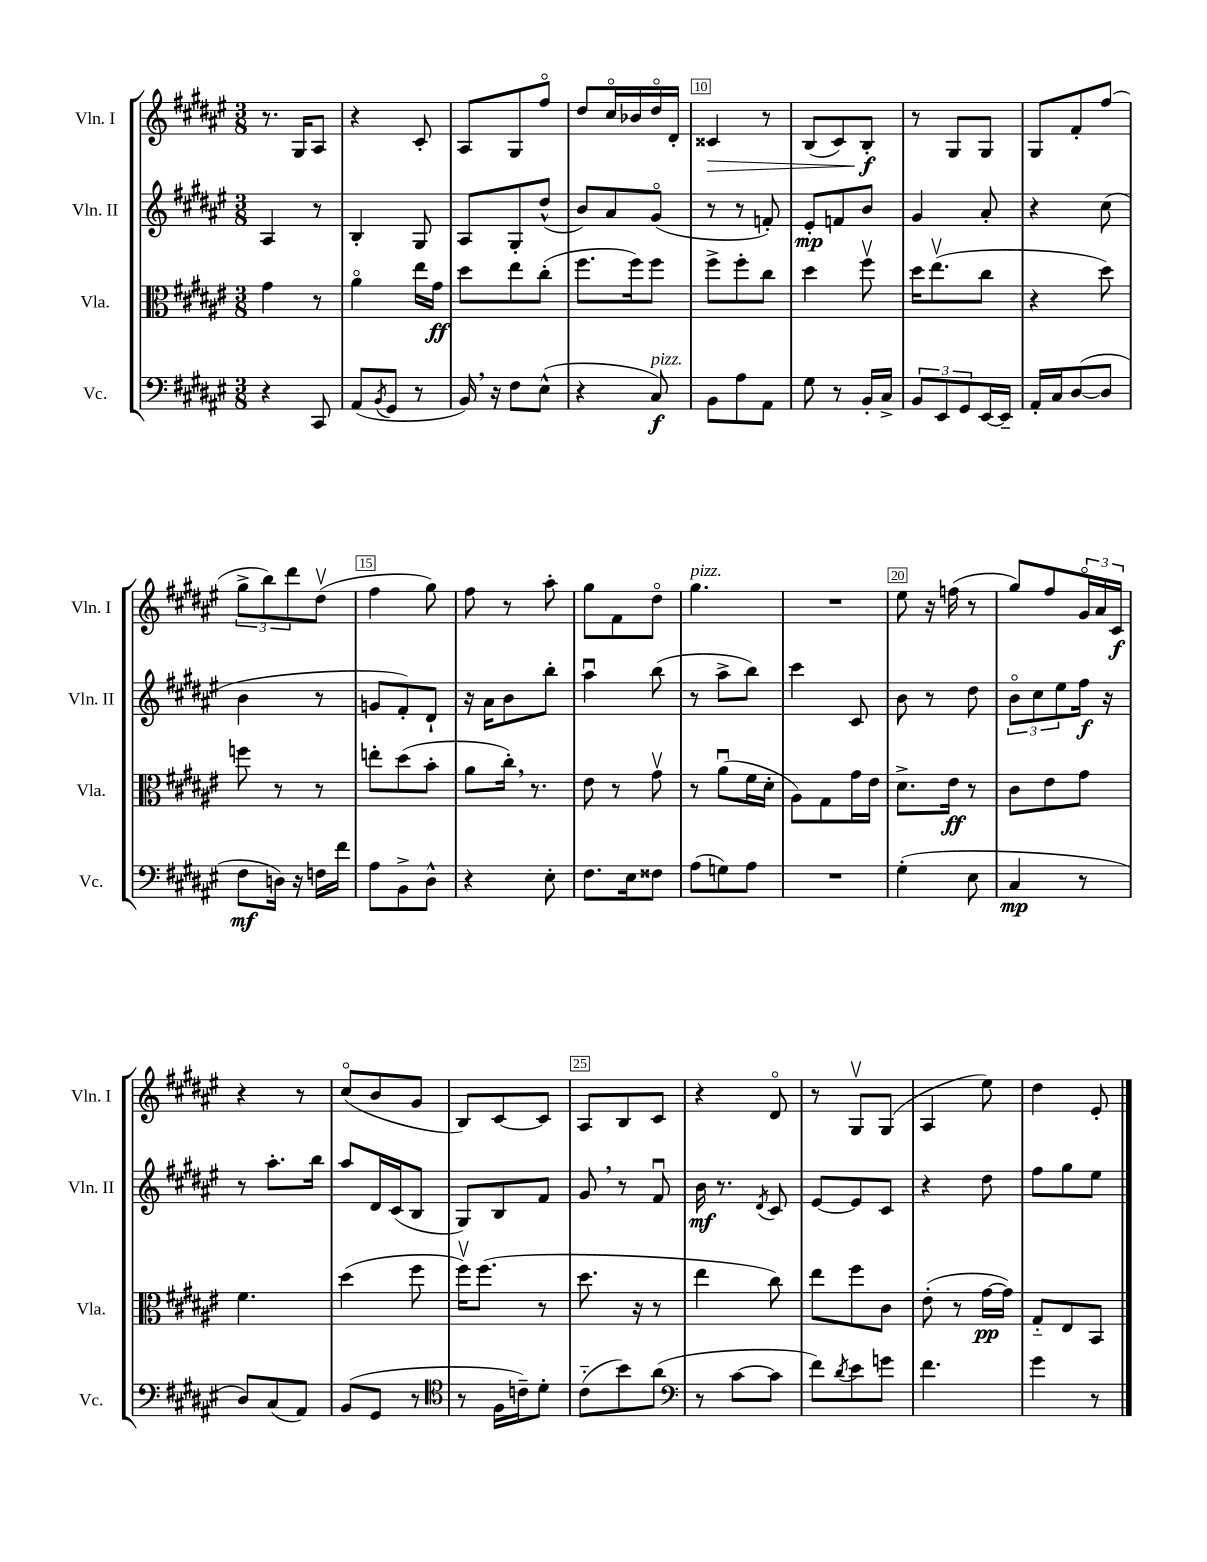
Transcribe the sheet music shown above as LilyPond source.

<<
\new StaffGroup <<
\new Staff = "s0" \with { instrumentName = "Vln. I" shortInstrumentName = "Vln. I" } {
    \clef treble \key fis \major \numericTimeSignature \time 3/8
    r8. gis16 ais8 |
    r4 cis'8-. |
    ais8 gis8 fis''8\flageolet |
    dis''8 cis''16\flageolet bes'16 dis''16\flageolet dis'16-. |
    cisis'4\> r8 |
    b8( cis'8) b8-.\f\! |
    r8 gis8 gis8 |
    gis8 fis'8-. fis''8( |
    \tuplet 3/2 { gis''8-> b''8) dis'''8 } dis''8\upbow( |
    fis''4 gis''8) |
    fis''8 r8 ais''8-. |
    gis''8 fis'8 dis''8\flageolet |
    gis''4.^\markup { \italic "pizz." } |
    R4. |
    eis''8 r16 f''16( r8 |
    gis''8) fis''8 \tuplet 3/2 { gis'16\flageolet ais'16 cis'16\f } |
    r4 r8 |
    cis''8\flageolet( b'8 gis'8 |
    b8) cis'8~ cis'8 |
    ais8 b8 cis'8 |
    r4 dis'8\flageolet |
    r8 gis8\upbow gis8( |
    ais4 eis''8) |
    dis''4 eis'8-. \bar "|." |
}
\new Staff = "s1" \with { instrumentName = "Vln. II" shortInstrumentName = "Vln. II" } {
    \clef treble \key fis \major \numericTimeSignature \time 3/8
    ais4 r8 |
    b4-. gis8 |
    ais8 gis8-. dis''8-^( |
    b'8) ais'8 gis'8\flageolet( |
    r8 r8 f'8-.) |
    eis'8-.\mp f'8 b'8 |
    gis'4 ais'8-. |
    r4 cis''8( |
    b'4 r8 |
    g'8 fis'8-.) dis'8-! |
    r16 ais'16 b'8 b''8-. |
    ais''4\downbow b''8( |
    r8 ais''8-> b''8) |
    cis'''4 cis'8 |
    b'8 r8 dis''8 |
    \tuplet 3/2 { b'8\flageolet cis''8 eis''8 } fis''16\f r16 |
    r8 ais''8.-. b''16 |
    ais''8 dis'16 cis'16( b8 |
    gis8) b8 fis'8 |
    gis'8 \breathe r8 fis'8\downbow |
    b'16\mf r8. \acciaccatura { dis'8 } cis'8 |
    eis'8~ eis'8 cis'8 |
    r4 dis''8 |
    fis''8 gis''8 eis''8 \bar "|." |
}
\new Staff = "s2" \with { instrumentName = "Vla." shortInstrumentName = "Vla." } {
    \clef alto \key fis \major \numericTimeSignature \time 3/8
    gis'4 r8 |
    ais'4\flageolet eis''16 gis'16\ff |
    dis''8 eis''8 cis''8-.( |
    fis''8. fis''16) fis''8 |
    fis''8-> fis''8-. cis''8 |
    dis''4 fis''8\upbow |
    dis''16 eis''8.\upbow( cis''8 |
    r4 dis''8) |
    f''8 r8 r8 |
    e''8-. dis''8( b'8-. |
    ais'8 cis''16-.) \breathe r8. |
    eis'8 r8 gis'8\upbow |
    r8 ais'8\downbow( fis'16 dis'16-. |
    ais8) gis8 gis'16 eis'16 |
    dis'8.-> eis'16\ff r8 |
    cis'8 eis'8 gis'8 |
    fis'4. |
    dis''4( fis''8 |
    fis''16\upbow) fis''8.( r8 |
    dis''8. r16 r8 |
    eis''4 cis''8) |
    eis''8 fis''8 cis'8 |
    eis'8-.( r8 gis'16~\pp gis'16) |
    gis8-_ eis8 b,8 \bar "|." |
}
\new Staff = "s3" \with { instrumentName = "Vc." shortInstrumentName = "Vc." } {
    \clef bass \key fis \major \numericTimeSignature \time 3/8
    r4 cis,8 |
    ais,8( \acciaccatura { b,8 } gis,8 r8 |
    b,16) \breathe r16 fis8 eis8-^( |
    r4 cis8\f^\markup { \italic "pizz." }) |
    b,8 ais8 ais,8 |
    gis8 r8 b,16-. cis16-> |
    \tuplet 3/2 { b,8 eis,8 gis,8 } eis,16~ eis,16-- |
    ais,16-. cis16 dis8~( dis8 |
    fis8\mf d16) r16 f16 fis'16 |
    ais8 b,8-> dis8-^ |
    r4 eis8-. |
    fis8. eis16 fisis8 |
    ais8( g8) ais8 |
    R4. |
    gis4-.( eis8 |
    cis4\mp r8 |
    dis8) cis8( ais,8) |
    b,8( gis,8 r8 |
    \clef tenor r8 fis16 c'16--) dis'8-. |
    cis'8-_( b'8) ais'8( |
    \clef bass r8 cis'8~ cis'8 |
    fis'8) \acciaccatura { dis'8 } eis'8 g'8 |
    fis'4. |
    gis'4 r8 \bar "|." |
}
>>
>>
\layout { \context { \Score currentBarNumber = #6 \override BarNumber.break-visibility = ##(#f #t #t) barNumberVisibility = #(every-nth-bar-number-visible 5) \override BarNumber.stencil = #(make-stencil-boxer 0.1 0.3 ly:text-interface::print) } }
